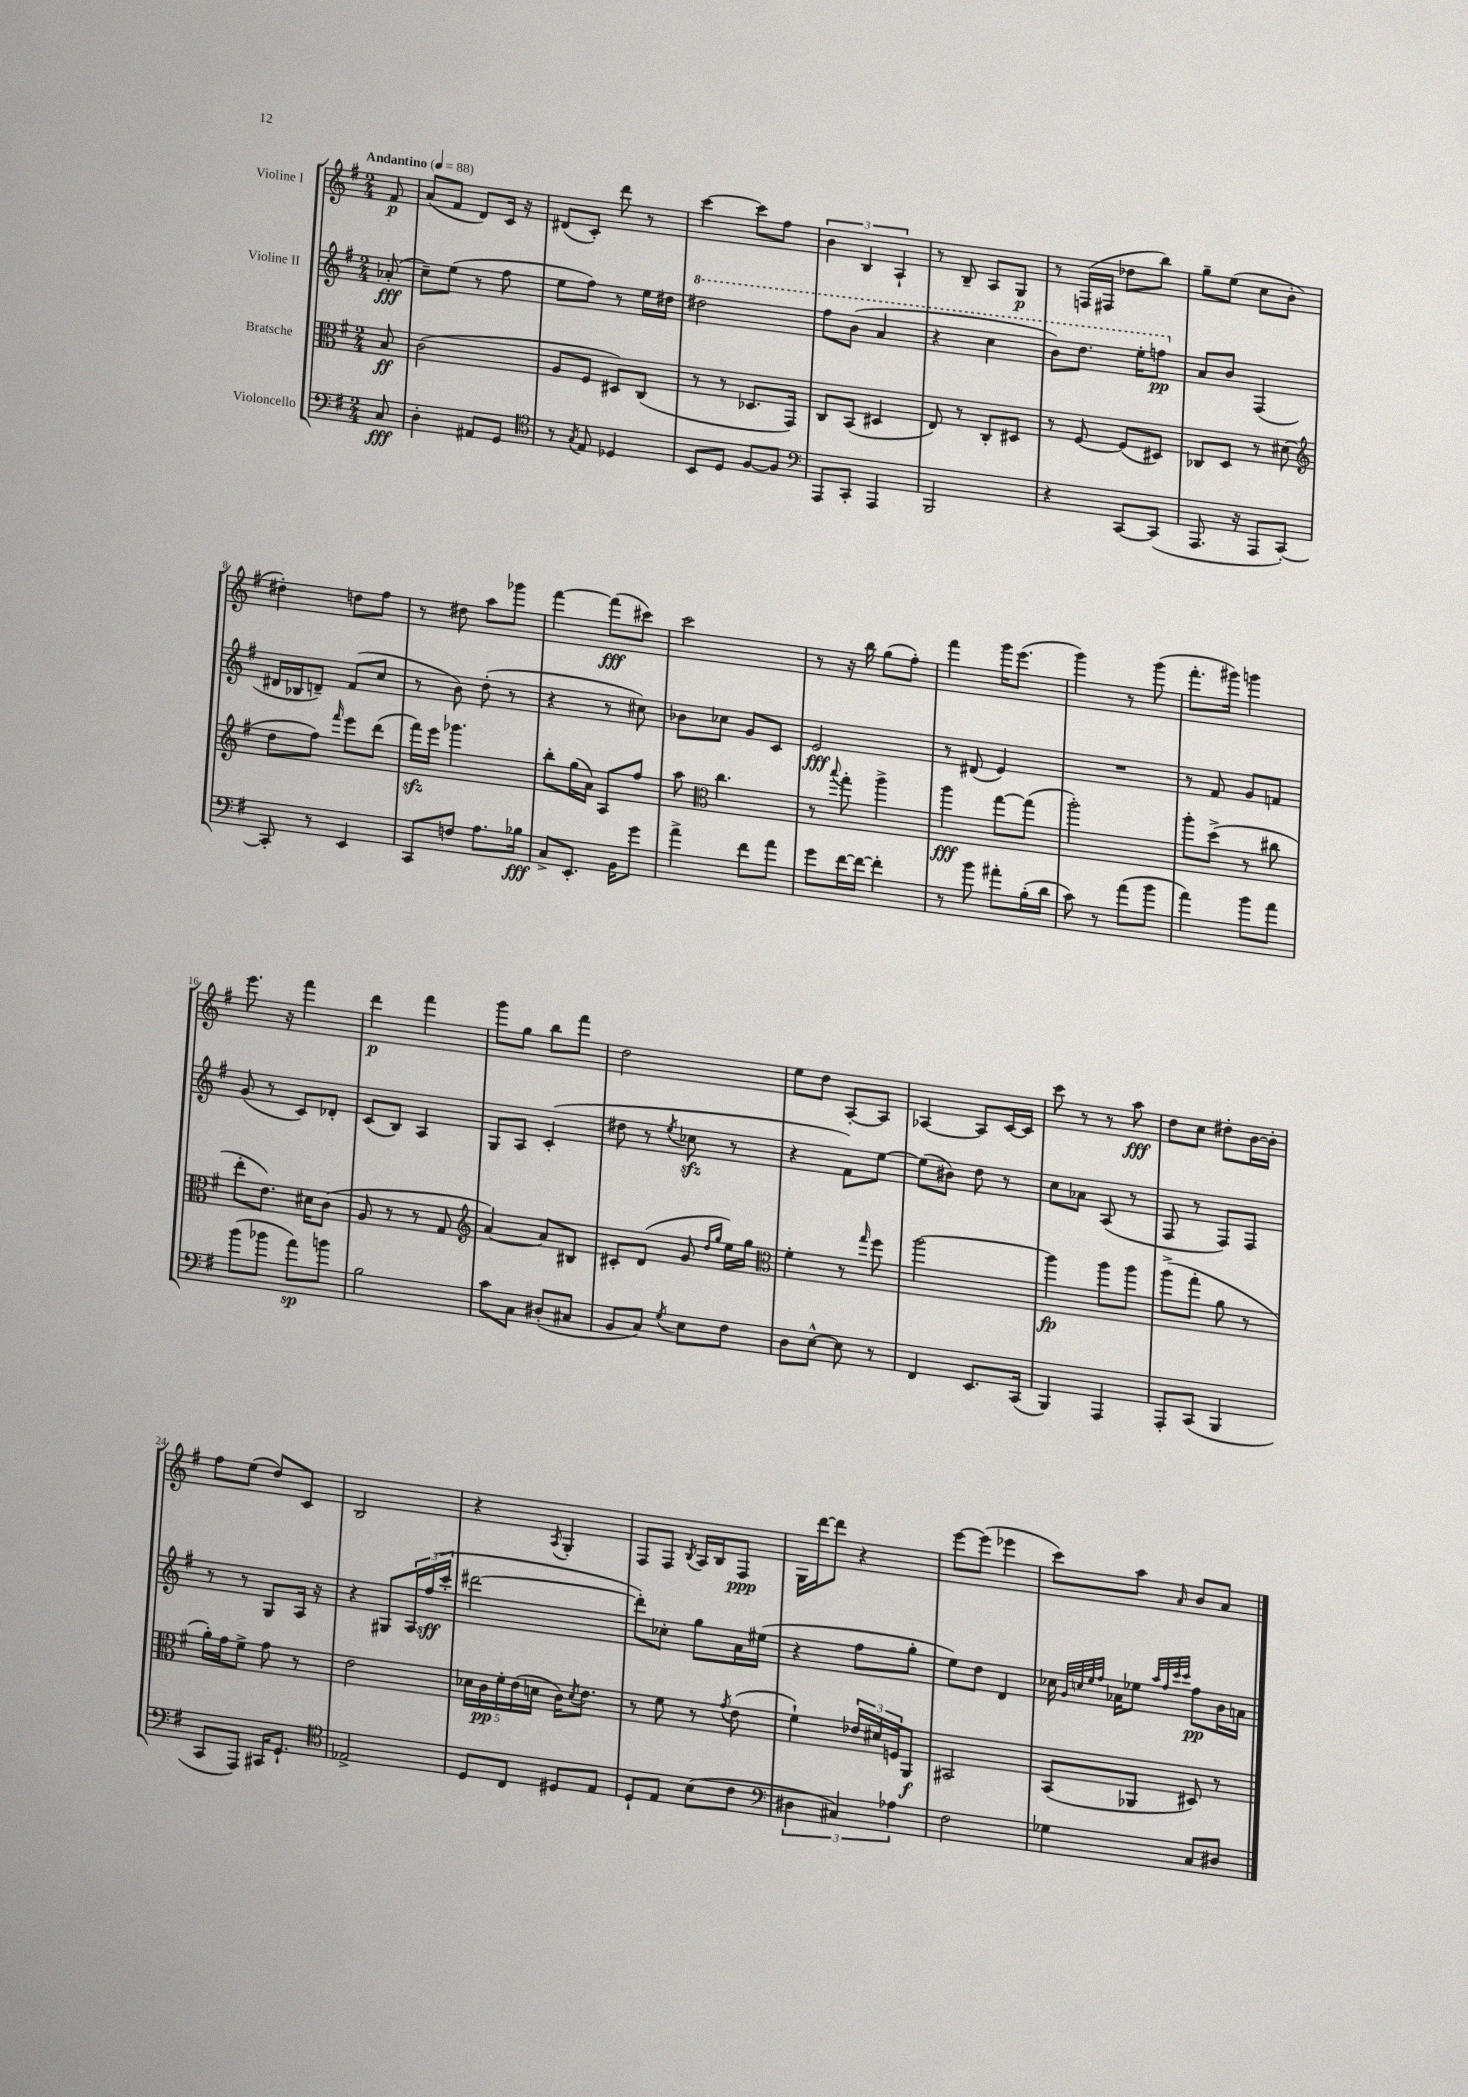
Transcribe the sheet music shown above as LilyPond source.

<<
\new StaffGroup <<
\new Staff = "s0" \with { instrumentName = "Violine I" } {
    \clef treble \key g \major \numericTimeSignature \time 2/4 \partial 8 \tempo "Andantino" 4 = 88
    fis'8\p |
    a'8( fis'8 d'8) c'16 r16 |
    dis'8( c'8-.) d'''8 r8 |
    c'''4~ c'''8 fis''8 |
    \tuplet 3/2 { b'4 b4 a4-! } |
    r8 b8-- a8 g8\p |
    r8 f16( fis16 des''8 b''8) |
    g''8-- e''8( c''8 b'8-. |
    dis''4-.) d''8 fis''8 |
    r8 dis''8 a''8 ges'''8 |
    fis'''4~ fis'''8\fff( cis'''8) |
    c'''2 |
    r8 r16 b''16 g''8( fis''8-.) |
    fis'''4 g'''16 e'''8.( |
    g'''4) r8 g'''8( |
    fis'''8.-. gis'''16) g'''4 |
    e'''8. r16 fis'''4 |
    d'''4\p fis'''4 |
    g'''8 g''8 b''8 fis'''8 |
    d''2 |
    e''8 d''8 a8~-. a8 |
    aes4~ aes8 c'16~ c'16 |
    c'''8 r8 r8 a''8\fff |
    d''8 c''8 dis''8-. b'16~ b'16-. |
    fis''8 e''8( d''8) c'8 |
    b2 |
    r4 \acciaccatura { a8 } g4-. |
    fis8 fis8 \acciaccatura { b8 } a16 b16 fis8\ppp |
    g16 d'''16~ d'''8 r4 |
    e'''8~ e'''8( ees'''4 |
    c'''8) a''8 \grace { a'16 } b'8 a'8 \bar "|." |
}
\new Staff = "s1" \with { instrumentName = "Violine II" } {
    \clef treble \key g \major \numericTimeSignature \time 2/4 \partial 8
    aes'8-.\fff( |
    c''8--) e''8( r8 fis''8 |
    e''8 fis''8) r8 e''16 dis''16 |
    \ottava #1 dis'''2 |
    fis'''8 b''8( a''4 |
    r4 c'''4 |
    b''8) d'''8. e'''16-. f'''8\pp \ottava #0 |
    a'8 b'8 fis4( |
    dis'16 bes16 d'8--) fis'8( c''8 |
    r8 b'8) d''8-.( r8 |
    r4 r8 cis''8) |
    bes'8 ces''8 g'8 c'8 |
    e'2\fff |
    r8 dis'8( e'4) |
    R2 |
    r8 fis'8 g'8 f'8 |
    g'8( r8 c'8) des'8-. |
    c'8( b8) a4 |
    g8 a8 c'4-.( |
    dis''8 r8 \acciaccatura { e''8 } ces''8\sfz r8 |
    r4 fis'8) e''8~ |
    e''8( bis'8) d''8 r8 |
    c''8 aes'8 a8( r8 |
    fis8 r8 fis8) fis8 |
    r8 r8 g8 a16 r16 |
    r4 gis8 \tuplet 3/2 { a16 fis''16\sff( c'''16-. } |
    dis'''2~ |
    dis'''8-.) ces''8-. g''8 a'16 eis''16( |
    r4 fis''8 g''8-. |
    e''8) d''8 d'4 |
    ces''16 \grace { g'32 c''32 e''32 fis''32 } aes'16 ees''8 \grace { a''32 fis''32 c'''32 c'''32 } fis''8\pp b'16 a'16 \bar "|." |
}
\new Staff = "s2" \with { instrumentName = "Bratsche" } {
    \clef alto \key g \major \numericTimeSignature \time 2/4 \partial 8
    b8\ff |
    c'2( |
    a8 fis8 dis8) c8( |
    r8 r8 des8. g,16) |
    c8 b,8( dis4 |
    e8) r8 c8-. dis8 |
    r8 fis8~ fis8( dis8) |
    ces8 d8 r8 dis'8( |
    \clef treble d''8 fis''8) \grace { fis'''16 } e'''8 d'''8( |
    fis'''16\sfz) e'''16 ges'''4. |
    b''8-. g''16( a'16) a8 fis''8 |
    a''8 \clef alto c''4. |
    r8 \appoggiatura { b''8 } g''8-. a''4-> |
    a''4\fff g''8~ g''8( |
    a''2-.) |
    a''8-. d''8->( r8 cis''8 |
    e''8-. e'8.) dis'16 c'8( |
    a8 r8 r8 g8 |
    \clef treble a'4~) a'8 bis8 |
    cis'8-. d'8( g'8 \grace { d''16 g''16 } e''16) g''16 |
    \clef alto fis'4-. r8 \grace { g''16 } fis''8 |
    a''2~ |
    a''4\fp a''8 a''8 |
    a''8->( g''8-. a'8 r8 |
    a'16-.) g'16 fis'8-> g'8 r8 |
    e'2 |
    \tuplet 5/4 { des'16 c'16\pp fis'16-. e'16( d'16 } c'16) \acciaccatura { d'8 } e'8. |
    r8 fis'8 r8 \acciaccatura { g'8 } e'8( |
    fis'4-!) \tuplet 3/2 { ees'16 dis'16 f16 } a,8\f |
    bis,2 |
    b,8( aes,8 dis8) r8 \bar "|." |
}
\new Staff = "s3" \with { instrumentName = "Violoncello" } {
    \clef bass \key g \major \numericTimeSignature \time 2/4 \partial 8
    c8\fff |
    d4-. ais,8 g,8 |
    \clef tenor r8 \acciaccatura { g8 } e8 des4 |
    b,8 d8 fis8~ fis8 |
    \clef bass a,,8 c,8-. a,,4 |
    b,,2 |
    r4 c,8~ c,8( |
    a,,8. r16 a,,8 c,8~-.) |
    c,8-. r8 e,4 |
    c,8 f8 a8. bes16\fff |
    c8-> e,8.-. b,16 g'8 |
    a'4-> fis'8 a'8 |
    g'8 fis'16~ fis'16~ fis'4-. |
    r8 b'8 ais'8-. b16-.( d'16 |
    c'8) r8 a'8( b'8 |
    a'4) b'8 a'8 |
    b'8( bes'8 a'8\sp) b'8 |
    b2 |
    c'8 c8 dis8-.( cis8 |
    b,8 c8) \acciaccatura { g8 } e8 fis8 |
    d8 e8~-^ e8 r8 |
    fis,4 e,8. c,16( |
    b,,4) a,,4 |
    a,,8-. c,8( b,,4 |
    c,8 a,,8) cis,16 g,8.-! |
    \clef tenor ees2-> |
    d8 c8 dis8 e8 |
    d8-! e8 b8( c'8 |
    \clef bass \tuplet 3/2 { dis4 cis4) aes4 } |
    fis2 |
    ges4 c8 dis8 \bar "|." |
}
>>
>>
